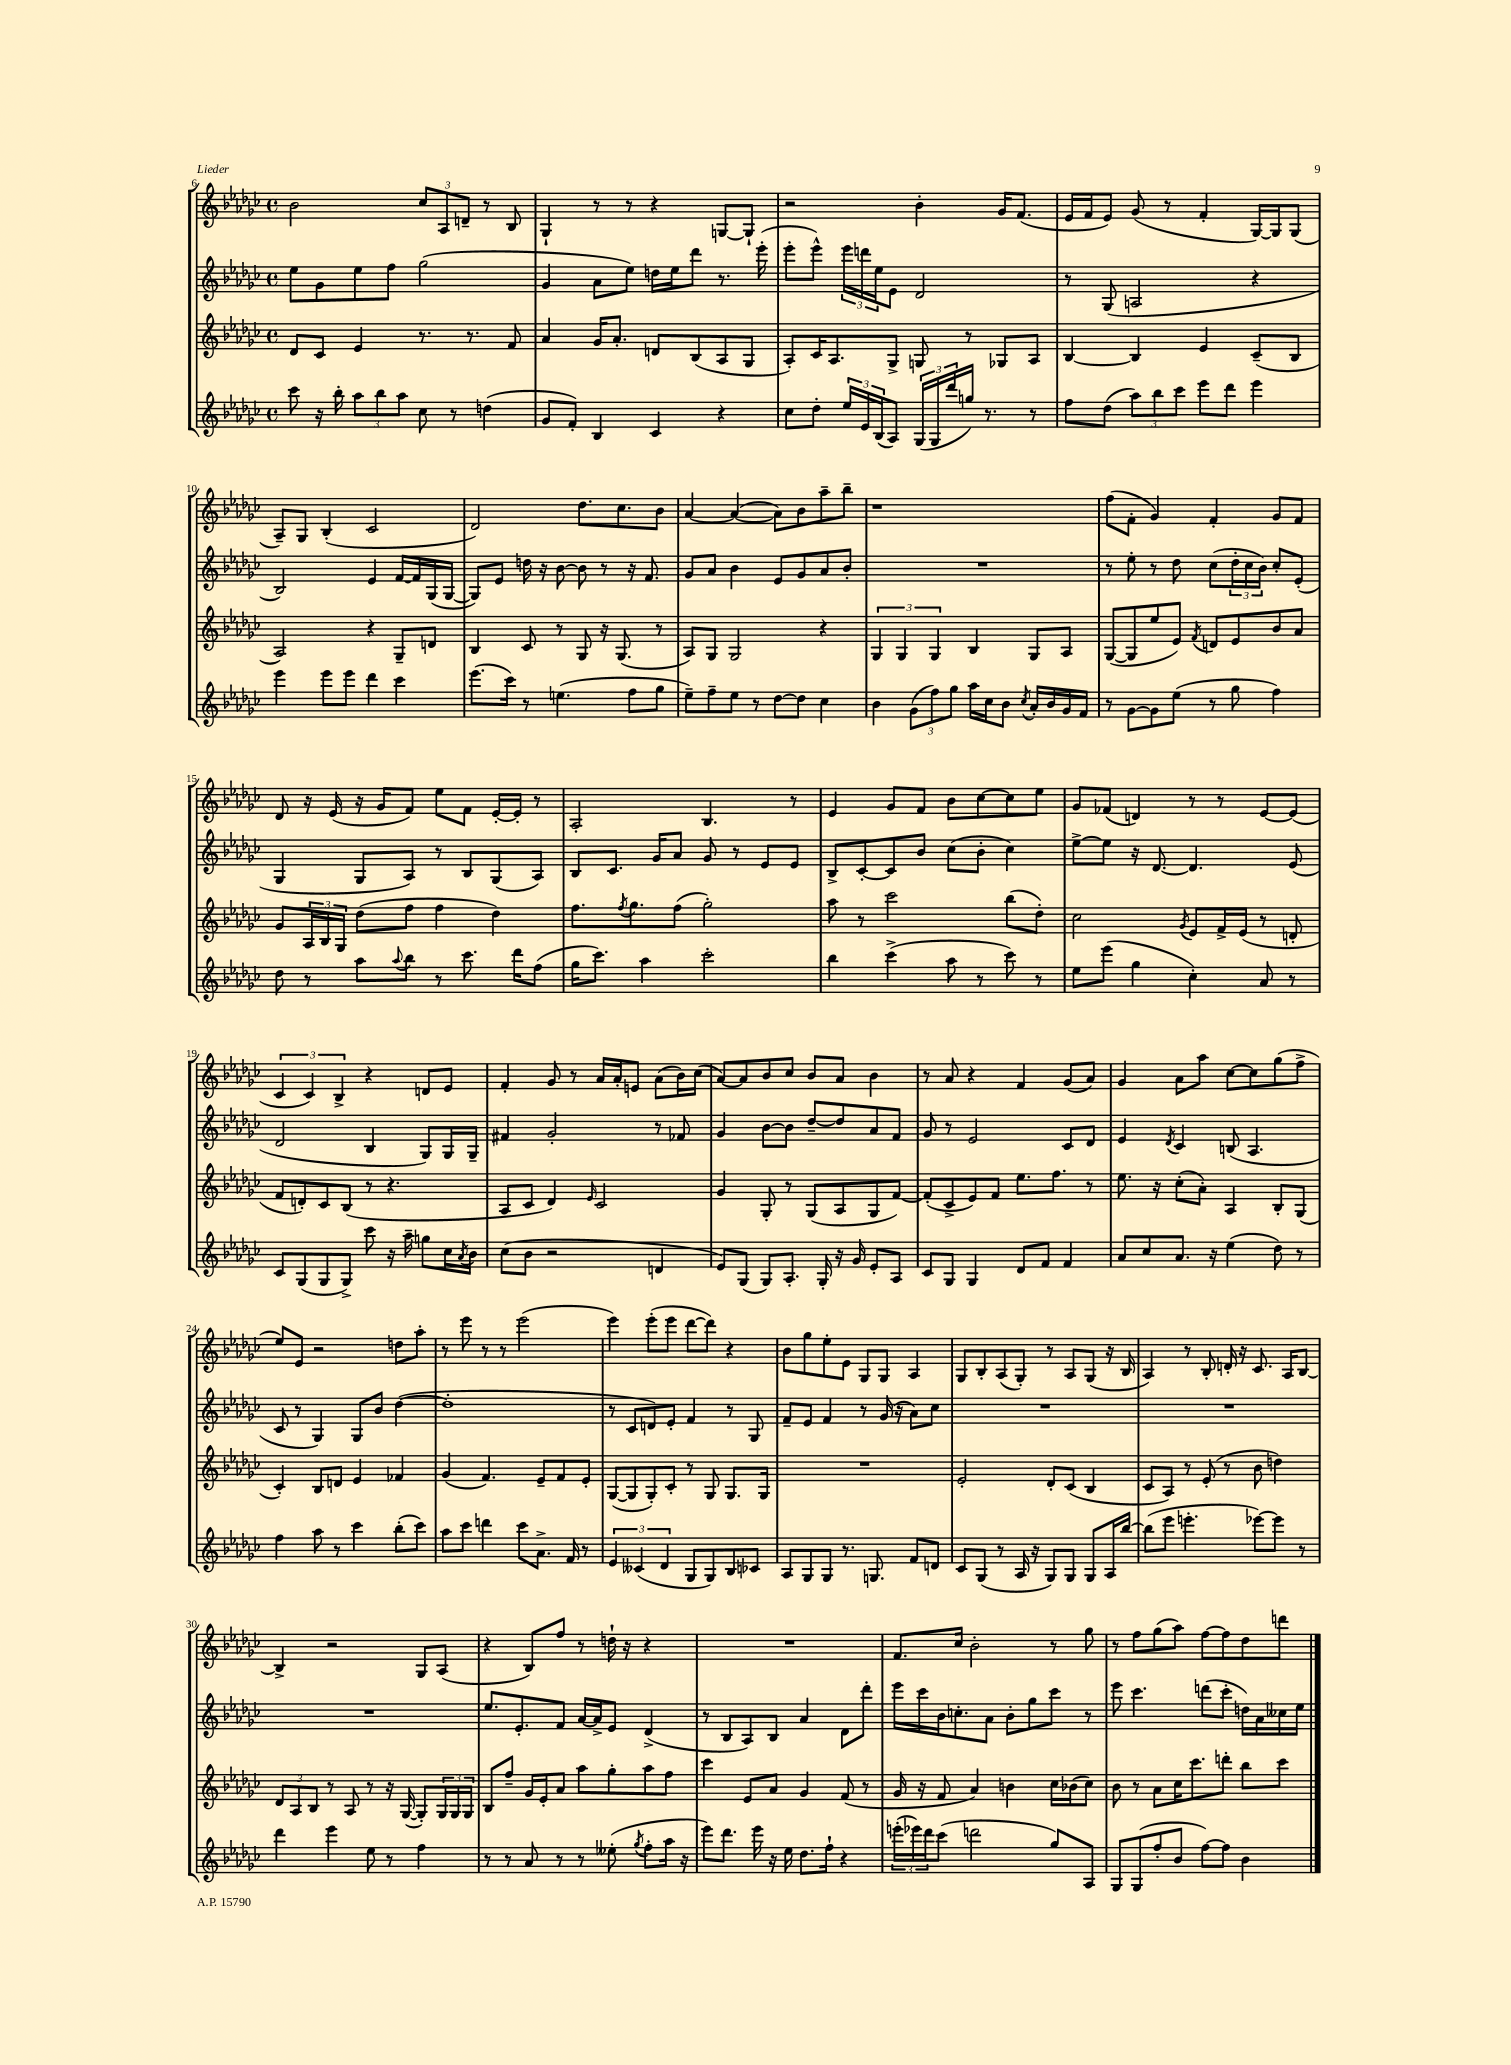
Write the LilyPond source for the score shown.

<<
\new StaffGroup <<
\new Staff = "s0" {
    \clef treble \key ges \major \defaultTimeSignature \time 4/4
    bes'2 \tuplet 3/2 { ces''8 aes8 d'8-- } r8 bes8 |
    ges4-! r8 r8 r4 g8~ g8-! |
    r2 bes'4-. ges'16 f'8.( |
    ees'16 f'16 ees'8) ges'8( r8 f'4-. ges16~) ges16 ges8( |
    aes8--) ges8 bes4-.( ces'2 |
    des'2) des''8. ces''8. bes'8 |
    aes'4~ aes'4~( aes'8) bes'8 aes''8-- bes''8-- |
    r1 |
    f''8( f'8-. ges'4) f'4-. ges'8 f'8 |
    des'8 r16 ees'16( r16 ges'16 f'8) ees''8 f'8 ees'16~-. ees'16-. r8 |
    aes2-. bes4. r8 |
    ees'4 ges'8 f'8 bes'8 ces''8~ ces''8 ees''8 |
    ges'8 fes'8( d'4) r8 r8 ees'8~ ees'8( |
    \tuplet 3/2 { ces'4 ces'4) bes4-> } r4 d'8 ees'8 |
    f'4-. ges'8 r8 aes'16 aes'16-. e'8 aes'8( bes'16) ces''16( |
    aes'8~) aes'8 bes'8 ces''8 bes'8 aes'8 bes'4 |
    r8 aes'8 r4 f'4 ges'8( aes'8) |
    ges'4 aes'8 aes''8 ces''8~ ces''8 ges''8( f''8-> |
    ees''8) ees'8 r2 d''8 aes''8-. |
    r8 ees'''8 r8 r8 ees'''2( |
    ees'''4) ees'''8-.( ees'''8 des'''8~ des'''8) r4 |
    bes'8 ges''8 ees''8-. ees'8 ges8 ges8 aes4 |
    ges8 bes8-. aes8( ges8-.) r8 aes8 ges8( r16 bes16 |
    aes4) r8 bes8-. d'16-. r16 ces'8. aes16 bes8~ |
    bes4-> r2 ges8 aes8( |
    r4 bes8) f''8 r8 d''16-! r16 r4 |
    R1 |
    f'8. ces''16 bes'2-. r8 ges''8 |
    r8 f''8 ges''8( aes''8) f''8~ f''8 des''8 d'''8 \bar "|." |
}
\new Staff = "s1" {
    \clef treble \key ges \major \defaultTimeSignature \time 4/4
    ees''8 ges'8 ees''8 f''8 ges''2( |
    ges'4 aes'8 ees''8) d''16 ees''16 des'''8 r8. ees'''16-.( |
    ees'''8-. ees'''8-^) \tuplet 3/2 { ees'''16 d'''16 ees''16 } ees'8 des'2 |
    r8 ges8( a2 r4 |
    bes2) ees'4 f'16~ f'16 ges16( ges16~ |
    ges8) ees'8 d''16 r16 bes'8~ bes'8 r8 r16 f'8. |
    ges'8 aes'8 bes'4 ees'8 ges'8 aes'8 bes'8-. |
    R1 |
    r8 ees''8-. r8 des''8 ces''8( \tuplet 3/2 { des''16-. ces''16 bes'16) } ces''8-. ees'8-.( |
    ges4 ges8 aes8) r8 bes8 ges8( aes8) |
    bes8 ces'8. ges'16 aes'8 ges'8 r8 ees'8 ees'8 |
    bes8-> ces'8~-. ces'8 bes'8 ces''8( bes'8-. ces''4) |
    ees''8~-> ees''8 r16 des'8.~ des'4. ees'8( |
    des'2 bes4 ges8) ges16 ges16-- |
    fis'4 ges'2-. r8 fes'8 |
    ges'4 bes'8~ bes'8 des''8~-- des''8 aes'8 f'8 |
    ges'8 r8 ees'2 ces'8 des'8 |
    ees'4 \acciaccatura { des'8 } ces'4 b8( aes4. |
    ces'8 r8 ges4) ges8 bes'8 des''4~( |
    des''1-. |
    r8 ces'8 d'8) ees'8-. f'4 r8 ges8 |
    f'8-- ees'8 f'4 r8 ges'16( r16 aes'8) ces''8 |
    R1 |
    R1 |
    R1 |
    ees''8. ees'8.-. f'8 aes'16~ aes'16-> ees'8 des'4->( |
    r8 bes8 aes8) bes8 aes'4 des'8 des'''8-. |
    ees'''16 ces'''16 bes'16 c''8.-. aes'8 bes'8-. ges''8 ces'''8 r8 |
    ees'''8 ces'''4. d'''8( ces'''8-. d''16) aes'16 ceses''16 ees''16 \bar "|." |
}
\new Staff = "s2" {
    \clef treble \key ges \major \defaultTimeSignature \time 4/4
    des'8 ces'8 ees'4 r8. r8. f'8 |
    aes'4 ges'16 aes'8.-. d'8 bes8( aes8 ges8 |
    aes8-.) ces'16 aes8. ges8-> g8 r8 ges8 aes8 |
    bes4~ bes4 ees'4 ces'8--( bes8 |
    aes2) r4 ges8-- d'8 |
    bes4 ces'8 r8 ges8 r16 ges8.( r8 |
    aes8) ges8 ges2 r4 |
    \tuplet 3/2 { ges4 ges4 ges4 } bes4 ges8 aes8 |
    ges8~( ges8 ees''8 ees'8) \acciaccatura { f'8 } d'8 ees'8 bes'8 aes'8 |
    ges'8 \tuplet 3/2 { aes16 bes16 ges16 } des''8( f''8 f''4 des''4) |
    f''8. \acciaccatura { f''8 } ges''8. f''8( ges''2-.) |
    aes''8 r8 ces'''2 bes''8( des''8-.) |
    ces''2 \acciaccatura { ges'8 } ees'8 f'16-> ees'16( r8 d'8-. |
    f'8 d'8-.) ces'8 bes8( r8 r4. |
    aes8 ces'8 des'4) \grace { ees'16 } ces'2 |
    ges'4 ges8-. r8 ges8( aes8 ges8 f'8~) |
    f'8-.( ces'8-> ees'8) f'8 ees''8. f''8. r8 |
    ees''8. r16 ces''8-.( aes'8-.) aes4 bes8-. ges8( |
    ces'4-.) bes8 d'8 ees'4 fes'4 |
    ges'4( f'4.) ees'8-- f'8 ees'8-. |
    ges8~( ges8 ges8-.) ces'8-. r8 ges8 ges8. ges16 |
    R1 |
    ees'2-. des'8-. ces'8( bes4 |
    ces'8 aes8) r8 ees'8-.( r8 bes'8 d''4) |
    \tuplet 3/2 { des'8 aes8 bes8 } r8 aes8 r8 r16 ges16~( ges8-.) \tuplet 3/2 { ges16 ges16 ges16 } |
    bes8 f''8-- ges'16 ees'16-. aes'8 aes''8 ges''8-. aes''8 f''8 |
    ces'''4 ees'8 aes'8 ges'4 f'8( r8 |
    ges'16 r16 f'8 aes'4) b'4 ces''16 bes'16( ces''8) |
    bes'8 r8 aes'8 ces''16 ces'''8. d'''8-. bes''8 ces'''8 \bar "|." |
}
\new Staff = "s3" {
    \clef treble \key ges \major \defaultTimeSignature \time 4/4
    ces'''8 r16 bes''16-. \tuplet 3/2 { aes''8 bes''8 aes''8 } ces''8 r8 d''4( |
    ges'8 f'8-.) bes4 ces'4 r4 |
    ces''8 des''8-. \tuplet 3/2 { ees''16 ees'16 bes16( } aes8) \tuplet 3/2 { ges16( ges16 des'''16 } g''16) r8. r8 |
    f''8 des''8( \tuplet 3/2 { aes''8) bes''8 ces'''8 } ees'''8 des'''8 ees'''4 |
    ees'''4 ees'''8 ees'''8 des'''4 ces'''4 |
    ees'''8.( ces'''16) r8 e''4.( f''8 ges''8 |
    ees''8--) f''8-- ees''8 r8 des''8~ des''8 ces''4 |
    bes'4 \tuplet 3/2 { ges'8( f''8) ges''8 } aes''16 ces''16 bes'8 \acciaccatura { ces''8 } aes'16-. bes'16 ges'16 f'16 |
    r8 ges'8~ ges'8 ees''8( r8 ges''8 f''4) |
    des''8 r8 aes''8 \appoggiatura { aes''8 } bes''8 r8 ces'''8. des'''16 f''8( |
    ges''16 ces'''8.) aes''4 ces'''2-. |
    bes''4 ces'''4->( aes''8 r8 ces'''8) r8 |
    ees''8 ees'''8( ges''4 ces''4-.) aes'8 r8 |
    ces'8 ges8( ges8 ges8->) ces'''8 r16 aes''16-- g''8 ces''16 \acciaccatura { aes'8 } bes'16 |
    ces''8( bes'8 r2 d'4 |
    ees'8) ges8( ges8) aes8.-. ges16-. r16 ges'16 ees'8-. aes8 |
    ces'8 ges8 ges4 des'8 f'8 f'4 |
    aes'8 ces''8 aes'8. r16 ees''4( des''8) r8 |
    f''4 aes''8 r8 ces'''4 bes''8-.( ces'''8) |
    aes''8 ces'''8 d'''4 ces'''8 aes'8.-> f'16 r8 |
    \tuplet 3/2 { ees'4 ceses'4( des'4 } ges8 ges8) bes8 ces'8 |
    aes8 ges8 ges8 r8. g8. f'8 d'8 |
    ces'8 ges8( r8 aes16 r16 ges8) ges8 ges8 aes16 bes''16~ |
    bes''8( ees'''8 e'''4.-. ees'''8~) ees'''8 r8 |
    des'''4 ees'''4 ees''8 r8 f''4 |
    r8 r8 aes'8 r8 r8 eeses''8-.( \acciaccatura { ges''8 } f''8-. aes''16 r16 |
    ees'''8) des'''8. ees'''16 r16 ees''16 des''8. f''16-! r4 |
    \tuplet 3/2 { e'''16-.( ees'''16) des'''16 } ces'''8( d'''2 ges''8) aes8 |
    ges8 ges8( f''8-. bes'8 f''8~) f''8 bes'4 \bar "|." |
}
>>
>>
\layout { \context { \Score currentBarNumber = #6 } }
